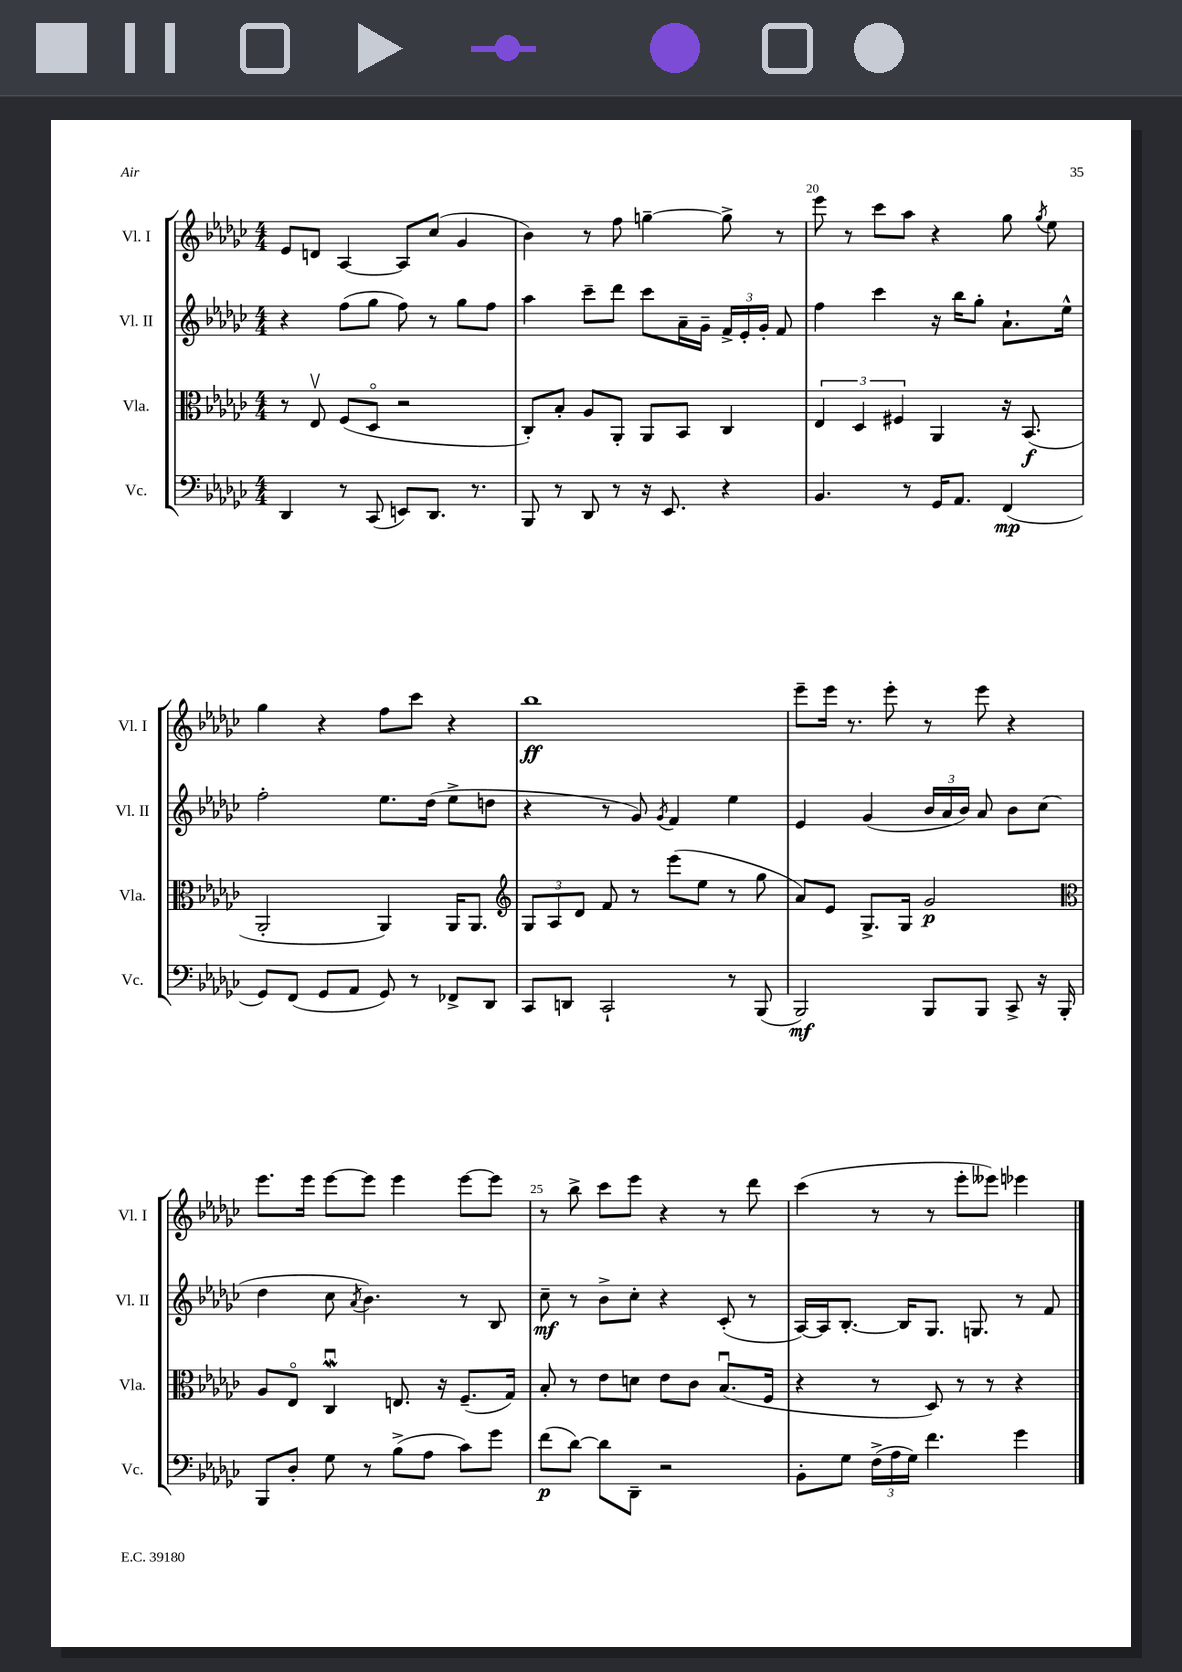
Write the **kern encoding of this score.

**kern	**kern	**kern	**kern
*staff4	*staff3	*staff2	*staff1
*clefF4	*clefC3	*clefG2	*clefG2
*k[b-e-a-d-g-c-]	*k[b-e-a-d-g-c-]	*k[b-e-a-d-g-c-]	*k[b-e-a-d-g-c-]
*M4/4	*M4/4	*M4/4	*M4/4
4DD-	8r	4r	8e-
.	8E-v	.	8d
8r	(8F	(8ff	[4A-
(8CC-	8D-o	8gg-	.
8EE)	2r	8ff)	8A-]
8.DD-	.	8r	(8cc-
.	.	8gg-	4g-
8.r	.	.	.
.	.	8ff	.
=	=	=	=
8BBB-	8C-')	4aa-	4b-)
8r	8B-'	.	.
8DD-	8A-	8ccc-~	8r
8r	8AA-'	8ddd-	8ff
16r	8AA-	8ccc-	[4gg~
8.EE-	.	.	.
.	8BB-	16a-~	.
.	.	16g-~	.
4r	4C-	24f^	8gg^]
.	.	24e-'	.
.	.	24g-'	.
.	.	8f	8r
=	=	=	=
4.BB-	6E-	4ff	8eee-
.	.	.	8r
.	6D-	.	.
.	.	4ccc-	8ccc-
.	6F#	.	.
8r	.	.	8aa-
16GG-	4AA-	16r	4r
8.AA-	.	16bb-	.
.	.	8gg-'	.
(4FF	16r	8.a-`	8gg-
.	(8.BB-	.	.
.	.	.	8qgg-
.	.	.	8ee-
.	.	16ee-^^	.
=	=	=	=
8GG-)	2AA-'	2ff'	4gg-
(8FF	.	.	.
8GG-	.	.	4r
8AA-	.	.	.
8GG-)	4AA-)	8.ee-	8ff
8r	.	.	8ccc-
.	.	(16dd-	.
8FF-^	16AA-	8ee-^	4r
.	8.AA-	.	.
8DD-	.	8dd	.
=	=	=	=
*	*clefG2	*	*
8CC-	12G-	4r	1bb-
.	12A-	.	.
8DD	.	.	.
.	12d-	.	.
2CC-`	8f	8r	.
.	8r	8g-)	.
.	.	8qg-	.
.	(8eee-	4f	.
.	8ee-	.	.
8r	8r	4ee-	.
(8BBB-	8gg-	.	.
=	=	=	=
2BBB-)	8a-)	4e-	8eee-~
.	8e-	.	16eee-
.	.	.	8.r
.	8.G-^	(4g-	.
.	.	.	8eee-'
.	16G-	.	.
8BBB-	2g-	24b-	8r
.	.	24a-	.
.	.	24b-)	.
8BBB-	.	8a-	8eee-
8CC-^	.	8b-	4r
16r	.	(8cc-	.
16BBB-'	.	.	.
=	=	=	=
*	*clefC3	*	*
8BBB-	8A-	4dd-	8.eee-
8D-'	8E-o	.	.
.	.	.	16eee-
8G-	4C-u	8cc-	[8eee-
.	.	8qa-	.
8r	.	4.b-)	8eee-]
(8B-^	8.E	.	4eee-
8A-	.	.	.
.	16r	.	.
8c-)	(8.F~	8r	[8eee-
8g-	.	8B-	8eee-]
.	16G-)	.	.
=	=	=	=
(8f	8B-'	8cc-~	8r
[8d-)	8r	8r	8bb-^
8d-]	8e-	8b-^	8ccc-
8DD-~	8d	8cc-'	8eee-
2r	8e-	4r	4r
.	8c-	.	.
.	(8.B-u	(8c-'	8r
.	.	8r	8ddd-
.	16F	.	.
=	=	=	=
8BB-'	4r	[16A-)	(4ccc-
.	.	16A-]	.
8G-	.	[8.B-'	.
(24F^	8r	.	8r
24A-	.	.	.
.	.	16B-]	.
24G-)	.	.	.
4.f	8D-)	8.G-	8r
.	8r	.	8eee-'
.	.	8.G	.
.	8r	.	8eee--)
4g-	4r	8r	4eee-
.	.	8f	.
==	==	==	==
*-	*-	*-	*-
